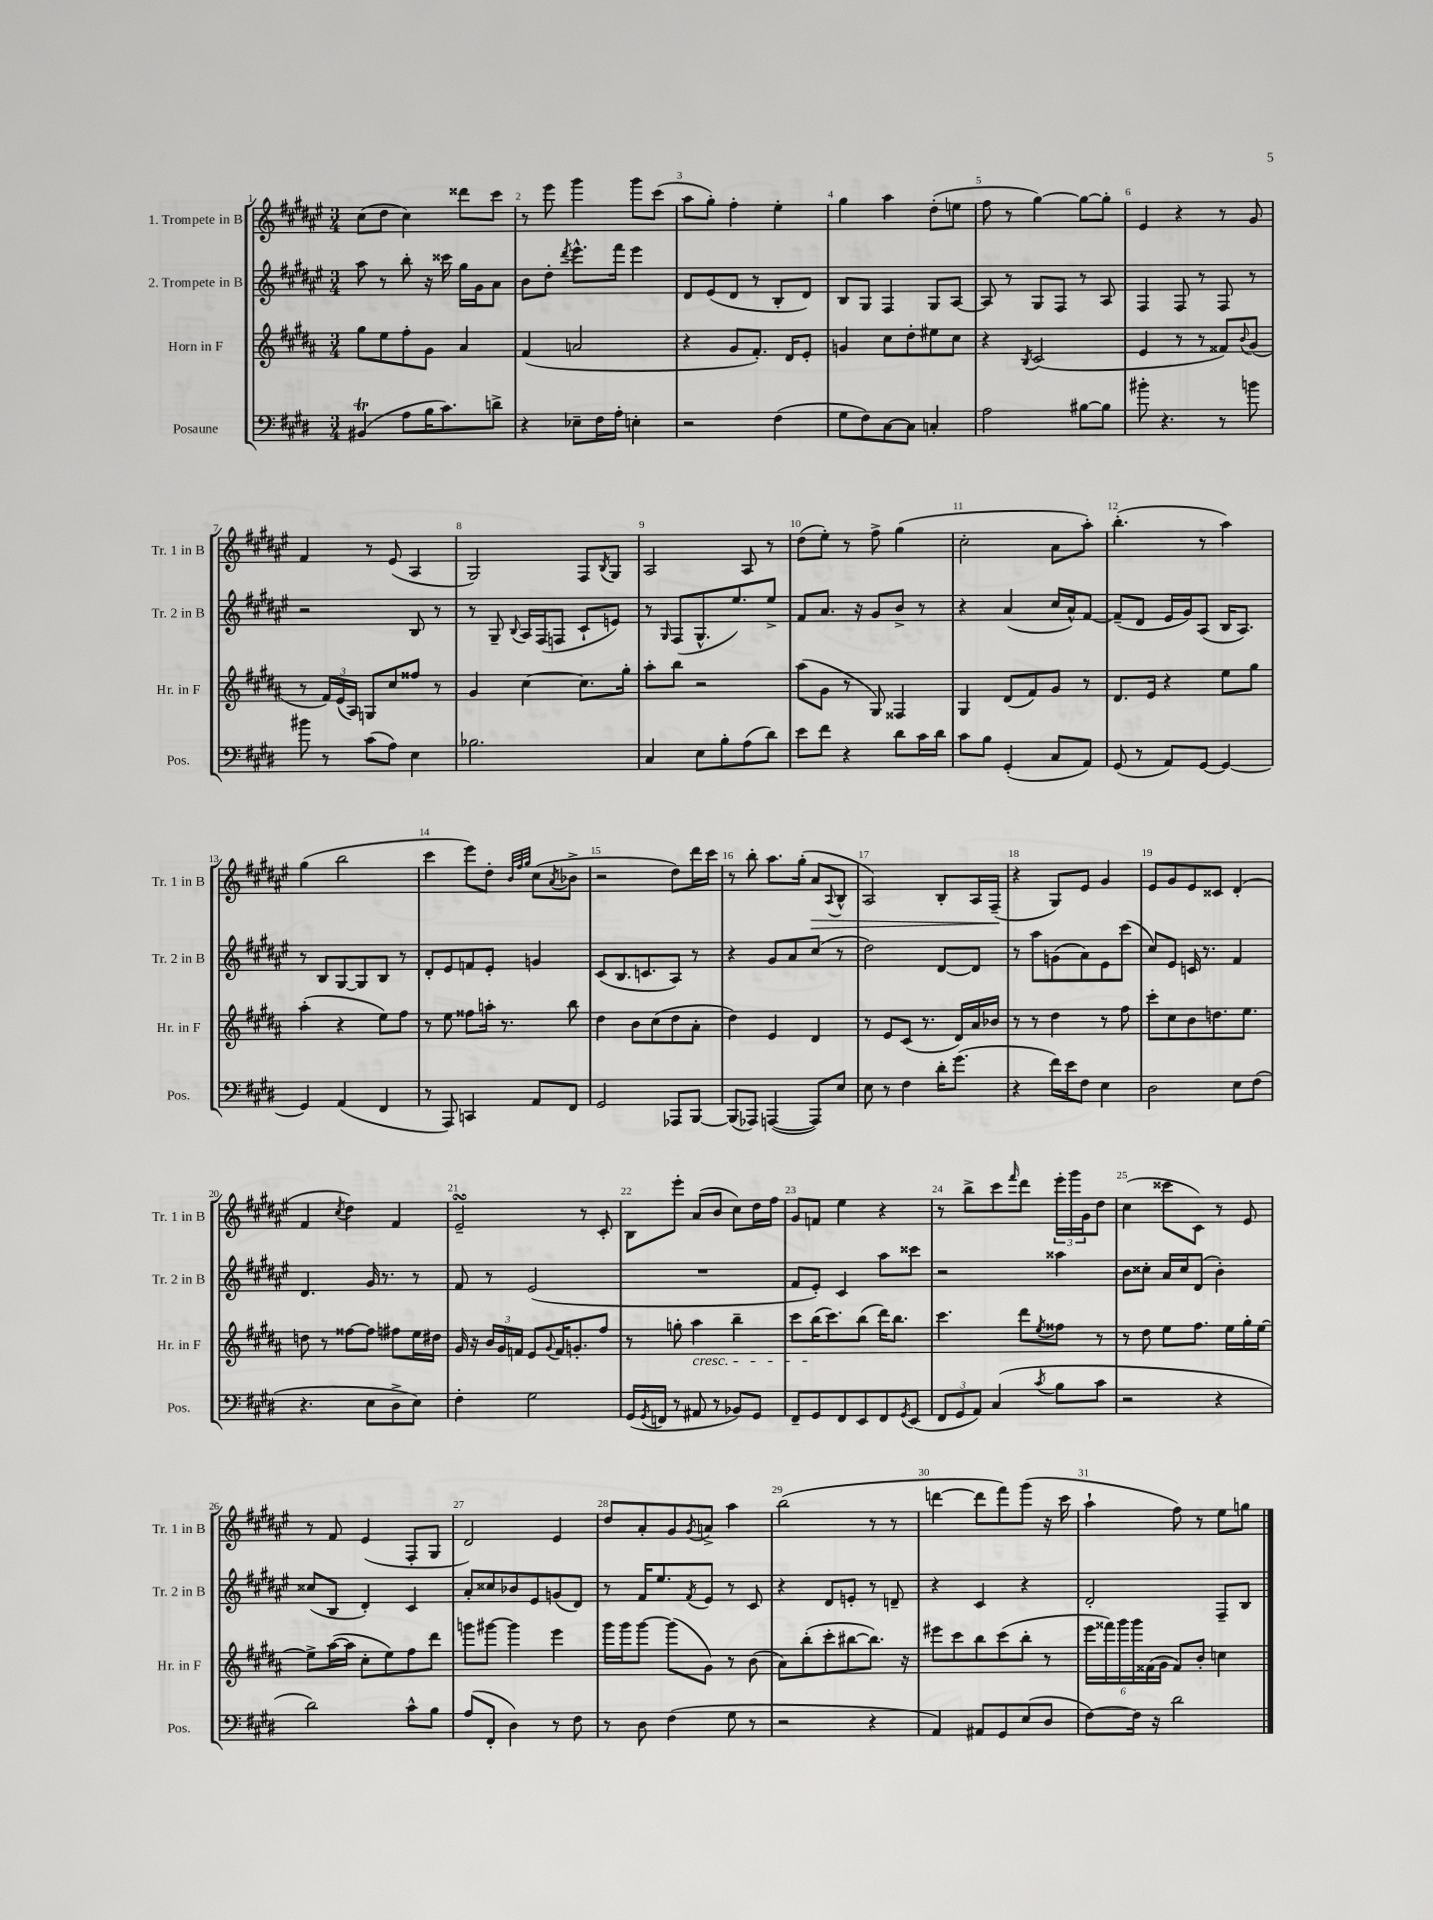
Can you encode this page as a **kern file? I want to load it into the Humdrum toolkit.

**kern	**kern	**kern	**kern
*staff4	*staff3	*staff2	*staff1
*clefF4	*clefG2	*clefG2	*clefG2
*k[f#c#g#d#]	*k[f#c#g#d#a#]	*k[f#c#g#d#a#e#]	*k[f#c#g#d#a#e#]
*M3/4	*M3/4	*M3/4	*M3/4
(4BB#/	8gg#\L	8aa#\	(8cc#\L
.	8ee\	8r	8dd#\J
8A\L	8ff#'\	8bb'\	4cc#\)
16B\K	8g#\J	16r	.
8.c#\)	.	16ccc##\	.
.	4a#/	16gg#\LL	8ddd##\L
.	.	16g#\J	.
8d^\J	.	8a#\J	8ccc#\J
=	=	=	=
4r	(4f#/	8b\L	8r
.	.	8dd#'\J	8eee#\
.	.	8qddd#/	.
8E-~\L	2a/	8.eee#^^\L	4ggg#\
16F#\L	.	.	.
16A'\JJ	.	16fff#\Jk	.
4E'\	.	4eee#\	8ggg#\L
.	.	.	(8ccc#\J
=	=	=	=
2r	4r	8d#/L	8aa#\L
.	.	(8e#/	8gg#'\J)
.	8g#/L	8d#/J	4ff#'\
.	8.f#'/J)	8r	.
(4F#\	.	8B'/L	4ee#'\
.	16d#/LK	.	.
.	8e'/J	8d#/J)	.
=	=	=	=
8G#\L	4g/	8B/L	4gg#\
8F#\)	.	8G#/J	.
[8C#\	8cc#\L	4F#/	4aa#\
8C#\]J	8dd#'\	.	.
4C'/	8ee#\	8G#/L	(8dd#'\L
.	8cc#\J	[8A#/J	8ee\J
=	=	=	=
2A\	4r	8A#/]	8ff#\
.	.	8r	8r
.	8qB/	.	.
.	(2c#/	8G#/L	[4gg#\)
.	.	8F#/J	.
[8B#\L	.	8r	8gg#\_L
8B#\]J	.	8A#/	8gg#'\]J
=	=	=	=
8b#'\	4e/	4F#/	4e#/
4.r	.	.	.
.	8r	8F#/	4r
.	8r	8r	.
8r	8f##/L)	8F#/	8r
.	8qqb/	.	.
8b\	(8g#/J	8r	8g#/
=	=	=	=
8b#\	8r	2r	4f#/
8r	24f#/LL)	.	.
.	(24e/	.	.
.	24A#/JJ)	.	.
(8c#\L	8G/L	.	8r
8A\J)	8cc#/	.	(8e#/
4E\	8ff##/J	8B/	4A#/
.	8r	8r	.
=	=	=	=
2.B-\	4g#/	8r	2G#/)
.	.	8G#~/	.
.	.	8qqB/	.
.	[4cc#\	16A#/LL	.
.	.	(16F#/J	.
.	.	8F/J	.
.	8.cc#\]L	8c#`/L	8F#/L
.	.	.	8qB/
.	.	8e/J)	8G#/J
.	16gg#'\Jk	.	.
=	=	=	=
4C#/	8aa#'\L	8r	2A#/
.	.	16qqG#/	.
.	8bb\J	(8F#/L	.
8E\L	2r	8.G#^^/	.
8B'\	.	.	.
.	.	8.ee#/)	.
(8A\	.	.	8A#/
8d#\J)	.	8ee#^/J	8r
=	=	=	=
8e\L	(8aa#\L	8f#/L	(8dd#\L
8f#\J	8g#\J	8.a#/J	8ee#'\J)
4r	8r	.	8r
.	.	16r	.
.	8G#/)	8g#/L	8ff#^\
8d#\L	4F##/	8b^/J	(4gg#\
16c#\L	.	8r	.
16d#\JJ	.	.	.
=	=	=	=
8c#\L	4G#/	4r	2cc#'\
8B\J	.	.	.
(4GG#'/	(8d#/L	(4a#/	.
.	8f#/)	.	.
8C#/L	8g#/J	16cc#/LL	8a#\L
.	.	16a#^^/J)	.
8AA/J)	8r	[8f#/J	8aa#'\J)
=	=	=	=
(8GG#/	8.d#/L	(8f#~/]L	(4.bb'\
8r	.	8d#/J	.
.	16e/Jk	.	.
8AA/L)	4r	16e#/LL	.
.	.	16g#/J)	.
[8GG#/J	.	(8A#/J	8r
4GG#/_	8ee\L	16B/LK	4aa#\)
.	.	8.A#/J)	.
.	8gg#\J	.	.
=	=	=	=
4GG#/]	(4aa#'\	8r	(4gg#\
.	.	8B/L	.
(4AA/	4r	[8G#/	2bb\
.	.	8G#/]	.
4FF#/	8ee\L)	8B/J	.
.	8ff#\J	8r	.
=	=	=	=
8r	8r	8d#'/L	4ccc#\
8AAA/)	8ee\	8e#/	.
4CC/	8ff##\L	8f/	8eee#\L)
.	16aa'\Jk	8e#'/J	8dd#'\J
.	8.r	.	.
.	.	.	32qqb/LLL
.	.	.	32qqff#/
.	.	.	32qqgg#/JJJ
8AA/L	.	4g/	(8cc#\L
.	.	.	8qa#/
8FF#/J	8bb\	.	8b-^\J
=	=	=	=
2GG#/	4dd#\	(8c#/L	2r
.	.	8.B/	.
.	8b\L	.	.
.	.	8.c/	.
.	(8cc#\	.	.
8AAA-/L	8dd#\	8A#/J)	8dd#\L)
[8BBB/J	8a#'\J	8r	16ddd#\L
.	.	.	16ccc#\JJ
=	=	=	=
(8BBB/]L	4dd#\)	4r	8r
8AAA-/J)	.	.	8bb'\
([4AAA/	4e/	8g#/L	8.aa#\L
.	.	8a#/	.
.	.	.	(16gg#'\Jk
8AAA/]L)	4d#/	(8cc#/J	8a#/L
.	.	.	8qqA#/
8E/J	.	8r	8B^^/J
=	=	=	=
8E\	8r	2dd#\)	2A#/)
8r	8e/L	.	.
4F#\	(8c#/J	.	.
.	8.r	.	.
16d#'\LK	.	[8d#/L	8B'/L
(8.g#\J	16d#/LL)	.	.
.	16a#/	8d#/]J	16A#/L
.	16b-/JJ	.	(16F#~/JJ
=	=	=	=
4r	8r	8r	4r
.	8r	8aa#\L	.
16f#\LL)	4dd#\	(8g\	8G#/L)
16e\J	.	.	.
8F#\J	.	8a#\)	8e#/J
4E\	8r	8e#\	4g#/
.	8ff#\	(8ccc#\J	.
=	=	=	=
2D#\	8ccc#'\L	8cc#/L)	8e#/L
.	8cc#\	8e#/J	8g#/
.	8b\	16c/	8e#/
.	.	8.r	.
.	8.dd\	.	8c##/J
8E\L	.	4f#/	(4d#'/
.	8.ee\J	.	.
(8F#\J	.	.	.
=	=	=	=
4.r	8dd\	4.d#/	4f#/
.	8r	.	.
.	.	.	8qcc#/
.	[8ff##\L	.	4dd#\)
8E\L	8ff##\]J	16g#/	.
.	.	8.r	.
8D#^\	8ff#\L	.	4f#/
8E\J)	16ee\L	8r	.
.	16dd#\JJ	.	.
=	=	=	=
4F#'\	16g#/	8f#/	2e#~/
.	16r	.	.
.	24b/LL	8r	.
.	24g#/	.	.
.	24f/JJ	.	.
2G#\	8e/L	(2e#/	.
.	8qqg#/	.	.
.	16f/K	.	.
.	8.g'/	.	.
.	.	.	8r
.	8ff#/J	.	8c#'/
=	=	=	=
(16GG#/LL	8r	2.r	8B\L
8qGG#/	.	.	.
16FF/JJ	.	.	.
8r	8gg'\	.	8eee#'\J
8AA#/	4aa#\	.	(8a#/L
8r	.	.	8b/J
8BB-/L)	4bb~\	.	8cc#\L)
8GG#/J	.	.	16dd#\L
.	.	.	16ff#\JJ
=	=	=	=
8FF#~/L	8ccc#\L	8f#/L	8g#/L
8GG#/	(16bb\K	8e#'/J)	8f/J
.	8.ccc#\)	.	.
8FF#/	.	4c#/	4ee#\
8EE/	(8bb\J	.	.
8FF#/	16ddd#\LK)	8aa#\L	4r
.	8.bb\J	.	.
8qGG#/	.	.	.
(8EE/J	.	8ccc##\J	.
=	=	=	=
12FF#/L	4.ccc#\	2r	8r
12GG#/	.	.	.
.	.	.	8bb^\L
12AA/J)	.	.	.
(4C#/	.	.	8ccc#\
.	.	.	16qqfff#/
.	8ddd#\L	.	8ddd#\J
8qc#/	8qee/	.	.
8B\L	8ff##\J	4aa##\	24eee#'\LL
.	.	.	24ggg#\
.	.	.	24g#\J
8c#\J	8r	.	8dd#\J
=	=	=	=
2r	8r	8b\L	(4cc#\
.	8dd#\	8cc##'\J	.
.	8ee\L	16a#/LL	8ccc##\L
.	.	16cc##/J	.
.	8.ff#\J	(8d#/J	8c#\J)
4r	.	4b'\)	8r
.	16ee\LL	.	.
.	16gg#'\	.	8e#/
.	[16ee\JJ	.	.
=	=	=	=
2d#\)	8ee^\]L	(8cc##/L	8r
.	([16aa#\L	8B/J	8f#/
.	16aa#\]JJ	.	.
.	8cc#'\L	4d#'/)	(4e#/
.	8ee\)	.	.
8c#^^\L	8ff#\	4c#/	8F#'/L
8B\J	8ddd#\J	.	8G#/J
=	=	=	=
(8A/L	8ggg\L	8a#'/L	2d#/)
8FF#'/J	[8ggg#\J	8cc##/	.
4D#\)	4ggg#\]	8b-/	.
.	.	8e#/	.
8r	4eee\	(8g/	4e#/
8F#\	.	8d#/J)	.
=	=	=	=
8r	16ggg#\LL	8r	8dd#/L
.	16ggg#\J	.	.
8D#\	[8ggg#\J	16f#/LK	8a#'/
.	.	8.ee#/	.
(4F#\	(8ggg#\]L	.	8g#/
.	.	8qf#/	8qg#/
.	8g#\J)	8e#/J	8a^/J
8G#\	8r	8r	4aa#\
8r	(8b\	8c#/	.
=	=	=	=
2r	8a#\L)	4r	(2bb\
.	(8bb'\	.	.
.	8ccc#'\	8d#/L	.
.	[8bb#\	8e'/J	.
4r	8.bb#\]J)	8r	8r
.	.	8d~/	8r
.	16r	.	.
=	=	=	=
4AA/)	8eee#\L	4r	[4ddd\
.	8ccc#\	.	.
8AA#/L	8bb\	4c#/	8ddd\]L
8GG#/	(8ccc#\	.	8fff#\)
(8E/	8bb'\J	4r	(8ggg#\J
8D#/J	8r	.	16r
.	.	.	16ccc#\
=	=	=	=
[8F#\L)	24eee\LL	2d#'/	4aa#`\
.	24fff##\)	.	.
.	24ggg#\	.	.
16F#\]Jk	24ggg#\	.	.
.	(24f##\	.	.
16r	.	.	.
.	24g#\JJ	.	.
2d#\	8f##/L)	.	8ff#\)
.	8b'/J	.	8r
.	4cc\	8F#~/L	8ee#\L
.	.	8B/J	8gg\J
==	==	==	==
*-	*-	*-	*-
